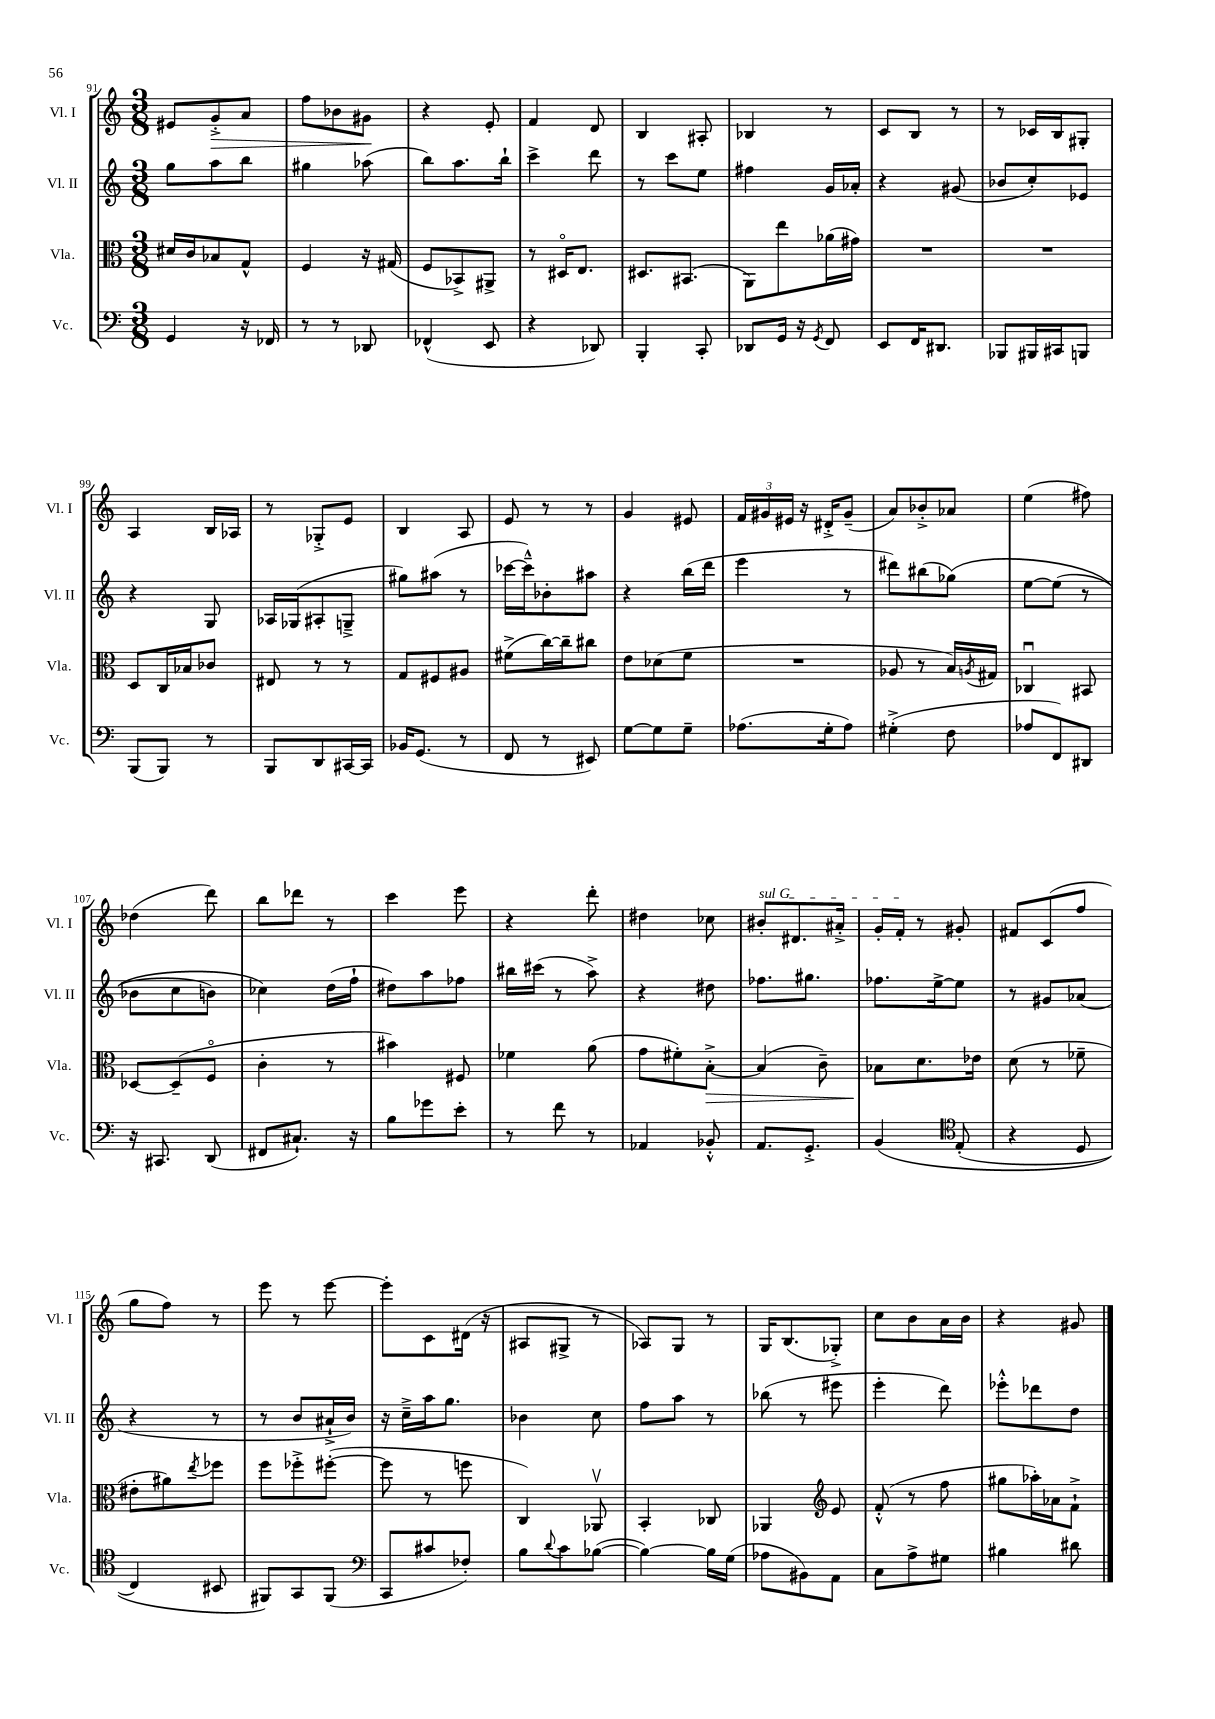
<<
\new StaffGroup <<
\new Staff = "s0" \with { instrumentName = "Vl. I" shortInstrumentName = "Vl. I" } {
    \clef treble \key c \major \numericTimeSignature \time 3/8
    eis'8 g'8-.->\> a'8 |
    f''8 bes'8 gis'8\! |
    r4 e'8-. |
    f'4 d'8 |
    b4 ais8-. |
    bes4 r8 |
    c'8 b8 r8 |
    r8 ces'16 b16 gis8-. |
    a4 b16 aes16 |
    r8 ges8-.-> e'8 |
    b4 a8 |
    e'8 r8 r8 |
    g'4 eis'8 |
    \tuplet 3/2 { f'16 gis'16 eis'16 } r16 dis'16-.-> gis'8--( |
    a'8) bes'8-.-> aes'8 |
    e''4( fis''8) |
    des''4( d'''8) |
    b''8 des'''8 r8 |
    c'''4 e'''8 |
    r4 d'''8-. |
    dis''4 ces''8 |
    \once \override TextSpanner.bound-details.left.text = \markup { \italic "sul G" } bis'8-.\startTextSpan dis'8. ais'16-.-> |
    g'16-. f'16-.\stopTextSpan r8 gis'8-. |
    fis'8 c'8( f''8 |
    g''8 f''8) r8 |
    e'''8 r8 e'''8~ |
    e'''8-. c'8 dis'16( r16 |
    ais8 gis8-> r8 |
    aes8) g8 r8 |
    g16 b8.( ges8-.->) |
    c''8 b'8 a'16 b'16 |
    r4 gis'8 \bar "|." |
}
\new Staff = "s1" \with { instrumentName = "Vl. II" shortInstrumentName = "Vl. II" } {
    \clef treble \key c \major \numericTimeSignature \time 3/8
    g''8 a''8 b''8 |
    gis''4 aes''8( |
    b''8) a''8. b''16-! |
    c'''4-> d'''8 |
    r8 c'''8 e''8 |
    fis''4 g'16 aes'16-. |
    r4 gis'8( |
    bes'8 c''8-.) ees'8 |
    r4 g8 |
    aes16 ges16( ais8-. g8---> |
    gis''8) ais''8( r8 |
    ces'''16~ ces'''16---^) bes'8-. ais''8 |
    r4 b''16( d'''16 |
    e'''4 r8 |
    dis'''8) bis''8( ges''8)\( |
    e''8~ e''8( r8 |
    bes'8 c''8 b'8) |
    ces''4\) d''16( f''16-! |
    dis''8) a''8 fes''8 |
    bis''16 cis'''16( r8 a''8->) |
    r4 dis''8 |
    fes''8. gis''8. |
    fes''8. e''16~-> e''8 |
    r8 gis'8 aes'8( |
    r4 r8 |
    r8 b'8 ais'16-!-> b'16) |
    r16 c''16---> a''16 g''8. |
    bes'4 c''8 |
    f''8 a''8 r8 |
    bes''8( r8 eis'''8 |
    e'''4-. d'''8) |
    ees'''8-.-^ des'''8 d''8 \bar "|." |
}
\new Staff = "s2" \with { instrumentName = "Vla." shortInstrumentName = "Vla." } {
    \clef alto \key c \major \numericTimeSignature \time 3/8
    dis'16 c'16 bes8 g8-^ |
    f4 r16 gis16( |
    f8 bes,8->) ais,8-> |
    r8 dis16\flageolet e8. |
    dis8. bis,8.( |
    a,8) e''8 aes'16( gis'16) |
    R4. |
    R4. |
    d8 c16 bes16 ces'8 |
    eis8 r8 r8 |
    g8 fis8 ais8 |
    fis'8->( c''16~) c''16-- cis''8 |
    e'8 des'8( f'8 |
    R4. |
    aes8 r8 b16) \acciaccatura { a8 } gis16 |
    ces4\downbow bis,8 |
    des8~ des8--( f8\flageolet |
    c'4-. r8 |
    bis'4) fis8 |
    fes'4 a'8( |
    g'8 fis'8-.) b8~-.->\> |
    b4( c'8--) |
    bes8\! d'8. ees'16 |
    d'8( r8 fes'8-- |
    eis'8-. ais'8) \acciaccatura { e''8 } fes''8 |
    f''8 fes''8-.-> fis''8~-.( |
    fis''8 r8 f''8 |
    c4) aes,8\upbow |
    b,4-. ces8 |
    aes,4 \clef treble e'8 |
    f'8-.-^( r8 f''8 |
    gis''8 aes''16-.) aes'16 f'8-!-> \bar "|." |
}
\new Staff = "s3" \with { instrumentName = "Vc." shortInstrumentName = "Vc." } {
    \clef bass \key c \major \numericTimeSignature \time 3/8
    g,4 r16 fes,16 |
    r8 r8 des,8 |
    fes,4-^( e,8 |
    r4 des,8) |
    b,,4-. c,8-. |
    des,8 g,16 r16 \acciaccatura { g,8 } f,8 |
    e,8 f,16 dis,8. |
    bes,,8 bis,,16 cis,16 b,,8 |
    b,,8( b,,8) r8 |
    b,,8 d,8 cis,16~ cis,16 |
    bes,16 g,8.( r8 |
    f,8 r8 eis,8) |
    g8~ g8 g8-- |
    aes8.( g16-. aes8) |
    gis4-.->( f8 |
    aes8 f,8) dis,8 |
    r16 cis,8. d,8( |
    fis,8 cis8.-!) r16 |
    b8 ges'8 e'8-. |
    r8 f'8 r8 |
    aes,4 bes,8-.-^ |
    a,8. g,8.-.-> |
    b,4\( \clef tenor e8-.( |
    r4 d8 |
    c4) bis,8 |
    fis,8\) g,8 fis,8( |
    \clef bass c,8 cis'8 fes8-.) |
    b8 \appoggiatura { d'8 } c'8 bes8~( |
    bes4~) bes16 g16( |
    aes8 bis,8) a,8 |
    c8 a8-> gis8 |
    bis4 dis'8 \bar "|." |
}
>>
>>
\layout { \context { \Score currentBarNumber = #91 } }
